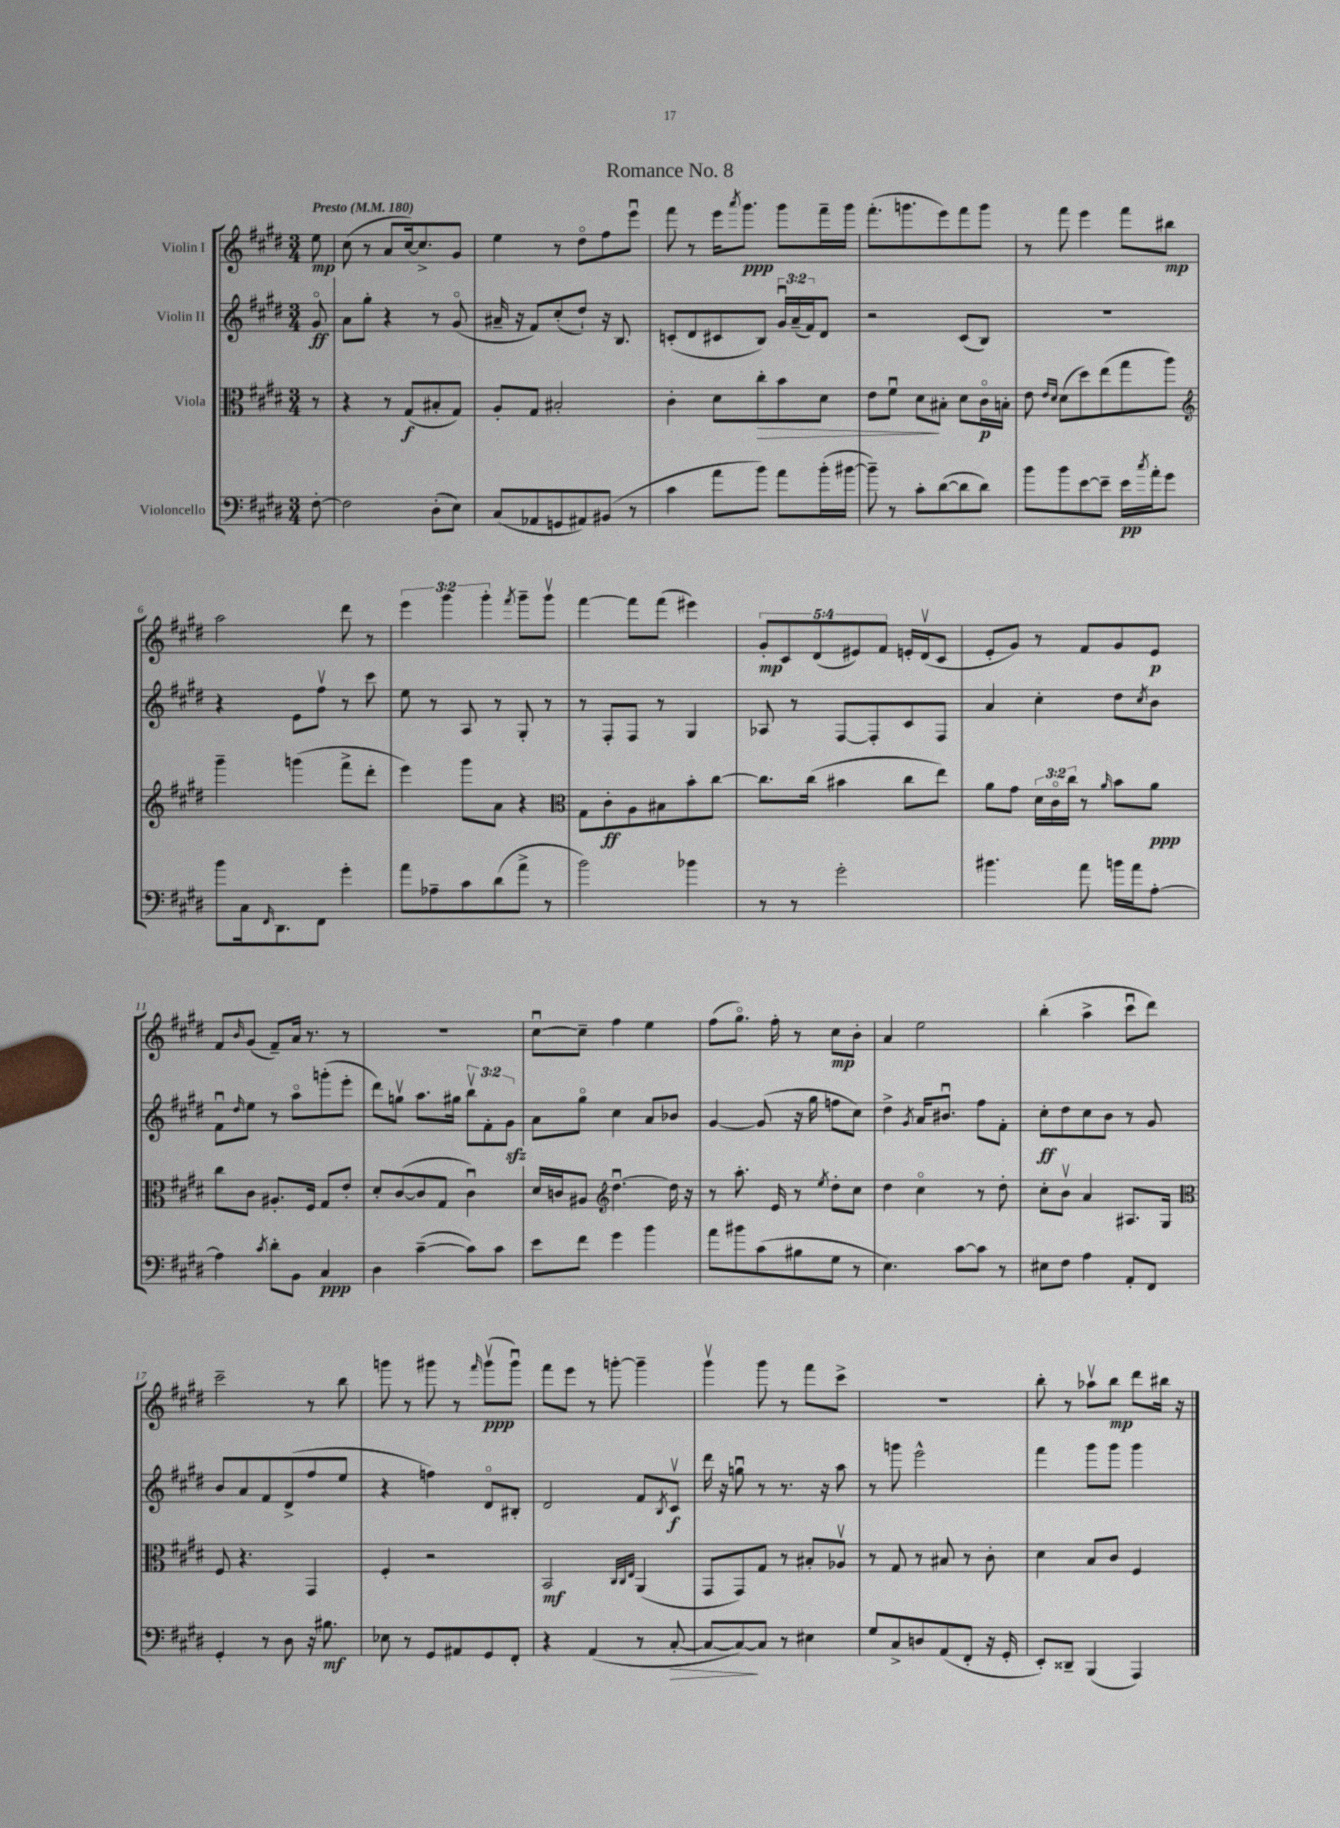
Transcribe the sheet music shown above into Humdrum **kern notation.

**kern	**kern	**kern	**kern
*staff4	*staff3	*staff2	*staff1
*clefF4	*clefC3	*clefG2	*clefG2
*k[f#c#g#d#]	*k[f#c#g#d#]	*k[f#c#g#d#]	*k[f#c#g#d#]
*M3/4	*M3/4	*M3/4	*M3/4
*MM180	*MM180	*MM180	*MM180
[8F#'	8r	8g#o	8ee
=	=	=	=
2F#]	4r	8a	(8cc#
.	.	8gg#'	8r
.	8r	4r	8a
.	(8G#	.	[16cc#)
.	.	.	8.cc#^]
(8D#'	8B#'	8r	.
8E)	8G#)	(8g#o	8g#
=	=	=	=
(8C#	8A'	16a#~	4ee
.	.	16r	.
8AA-	8G#	8f#)	.
8GG	2B#'	(8cc#'	8r
8AA#)	.	8dd#`)	8dd#o
(8BB#	.	16r	8ff#
.	.	8.B	.
8r	.	.	8eeeu
=	=	=	=
4c#	4c#'	(8c'	8fff#
.	.	8d#	8r
8a	8d#	8c#	16eee
.	.	.	8qaaa
.	.	.	8.ggg#
8b)	8cc#'	8B)	.
8a	8b	24g#u	8ggg#
.	.	(24a~	.
.	.	24f#)	.
(16b'	8d#	8d#	16fff#~
[16b#	.	.	16ggg#
=	=	=	=
8b#~])	8e	2r	(8.fff#'
8r	8f#u	.	.
.	.	.	8.ggg
8c#'	8d#	.	.
([8d#	8B#'	.	8eee)
8d#]	8d#	(8c#	8fff#
8d#)	16c#o	8B)	8ggg
.	16B'	.	.
=	=	=	=
8b	8e	2.r	8r
.	16qqe	.	.
.	16qqd#	.	.
8b	(8d#	.	8fff#
[8e	8dd#)	.	4eee
8e~]	(8ee	.	.
16e	8gg#	.	8fff#
8qcc#	.	.	.
16a'	.	.	.
8g#	8aa)	.	8bb#
=	=	=	=
*	*clefG2	*	*
8b	4ggg#~	4r	2aa
16C#	.	.	.
16qqFF#	.	.	.
8.DD#	.	.	.
.	(4ggg	8e	.
8FF#	.	8ff#v	.
4g#'	8fff#^	8r	8ddd#
.	8ddd#'	8ccc#	8r
=	=	=	=
8a	4eee)	8ee	6eee
8A-~	.	8r	.
.	.	.	6ggg#
8c#	8ggg#	8A	.
.	.	.	6ggg#'
(8d#	8a	8r	.
.	.	.	8qfff#
8a^	4r	8G#'	8ggg#~
8r	.	8r	8ggg#v
=	=	=	=
*	*clefC3	*	*
2b)	8G#	8r	[4fff#
.	8c#'	8F#'	.
.	8A	8F#	8fff#]
.	8B#	8r	(8fff#
4b-	8b'	4G#	4eee#)
.	[8cc#	.	.
=	=	=	=
8r	8.cc#]	8A-	10g#'
.	.	.	10c#
8r	.	8r	.
.	(16cc#	.	.
.	.	.	(10d#
2g#'	4b#	[8F#	.
.	.	.	10e#)
.	.	8F#']	.
.	.	.	10f#
.	8cc#	8c#	16e'
.	.	.	(16d#v
.	8ee)	8F#	8c#
=	=	=	=
4.b#	8a	4a	8e'
.	8g#	.	8g#)
.	24d#	4cc#'	8r
.	24c#o	.	.
.	24cc#	.	.
8a	8r	.	8f#
.	16qqa	.	.
16b	8b	8dd#	8g#
16a	.	.	.
.	.	8qcc#	.
[8A'	8a	8b	8e
=	=	=	=
4A]	8cc#	8f#u	8f#
.	.	16qqdd#	16qqb
.	8c#	8ee	(8g#
8qc#	.	.	.
8d#'	8.A#'	8r	8f#~)
8BB	.	8aao	16a
.	16F#	.	8.r
4C#	8G#	(8ggg'	.
.	8e'	8eee'	8r
=	=	=	=
4D#	8d#'	8ddd#)	2.r
.	([8c#	8ggv	.
([4c#~	8c#]	8.aa	.
.	8G#	.	.
.	.	16gg#	.
8c#])	4c#u)	12bbv	.
.	.	12f#'	.
8c#	.	.	.
.	.	12g#	.
=	=	=	=
8e	16d#	8a	[8cc#u
.	16c	.	.
8f#	8A#	8gg#o	8cc#~]
*	*clefG2	*	*
4g#	[4.dd#u	4cc#	4ff#
4b	.	8a	4ee
.	16dd#]	8b-	.
.	16r	.	.
=	=	=	=
8a	8r	[4g#	(8ff#
8b#	8.aa'	.	8.gg#o)
(8c#	.	(8g#]	.
.	16e	.	16ff#'
8B#	8r	16r	8r
.	.	16gg#	.
.	8qee	.	.
8G#	8dd#'	8ff	8cc#
8r	8cc#	8cc#)	8b'
=	=	=	=
4.E)	4dd#	4dd#^	4a
.	.	8qg#	.
.	4cc#o	16a	2ee
.	.	8.b#u	.
[8c#	.	.	.
8c#]	8r	8ff#	.
8r	8dd#'	8f#'	.
=	=	=	=
8E#	8cc#'	8cc#'	(4bb'
8F#	8bv	8dd#	.
4A	4a	8cc#	4aa^
.	.	8b	.
8AA'	8.A#	8r	8ccc#u
8FF#	.	8g#	8ddd#)
.	16G#	.	.
=	=	=	=
*	*clefC3	*	*
4GG#'	8F#	8b	2ccc#~
.	4.r	8a	.
8r	.	8f#	.
8D#	.	(8d#^	.
16r	4GG#	8ff#	8r
8.B#	.	.	.
.	.	8ee	8bb
=	=	=	=
8E-	4F#'	4r	8ggg
8r	.	.	8r
8GG#	2r	4ff)	8ggg#
8AA#	.	.	8r
.	.	.	16qqfff#
8GG#	.	8d#o	(8ggg#v
8FF#'	.	8B#'	8ggg#u)
=	=	=	=
4r	2BB	2d#	8fff#
.	.	.	8eee
(4AA	.	.	8r
.	.	.	[8ggg'
.	32qqC#	.	.
.	32qqC#	.	.
.	32qqE	.	.
8r	(4AA	8f#	4ggg~]
.	.	8qB	.
[8C#'	.	8c#v	.
=	=	=	=
8C#_	8GG#	16ddd#	4ggg#v
.	.	16r	.
8C#_)	8GG#)	8ggu	.
8C#]	8G#	8r	8ggg#
8r	8r	8.r	8r
4E#	8B#'	.	8fff#
.	.	16r	.
.	8A-v	8aa	8ccc#^
=	=	=	=
8G#	8r	8r	2.r
8C#^	8G#	8ggg	.
8D	8r	2eee^^	.
(8AA	8B#	.	.
8FF#'	8r	.	.
16r	8c#'	.	.
16GG#'	.	.	.
=	=	=	=
8EE')	4d#	4fff#	8bb'
8DD##~	.	.	8r
(4BBB	8B	8ggg#	8aa-v
.	8c#	8ggg#	8bb
4AAA)	4F#	4ggg#	8ddd#
.	.	.	16bb#
.	.	.	16r
==	==	==	==
*-	*-	*-	*-
